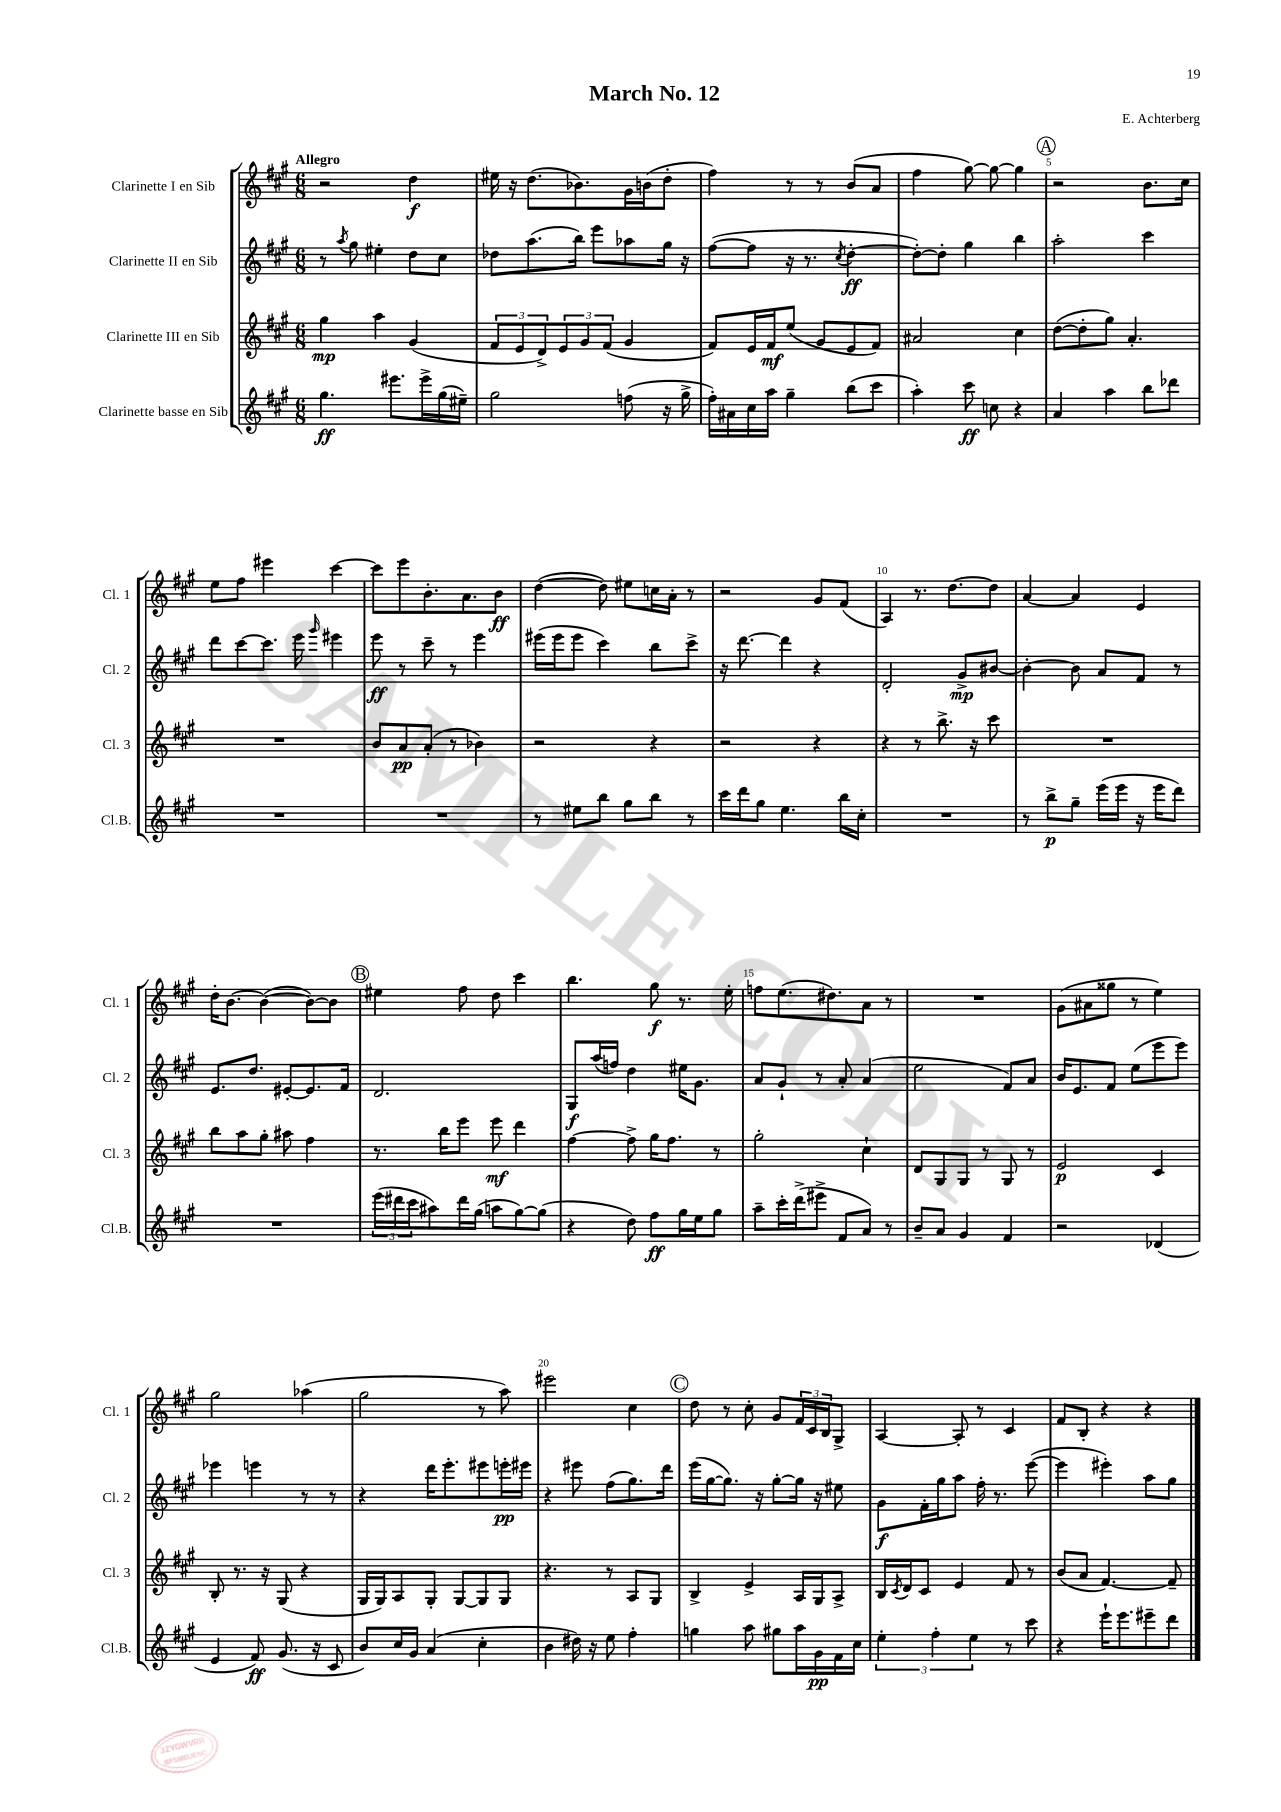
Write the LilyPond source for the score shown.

\header { title = "March No. 12" composer = "E. Achterberg" }
<<
\new StaffGroup <<
\new Staff = "s0" \with { instrumentName = "Clarinette I en Sib" shortInstrumentName = "Cl. 1" } {
    \clef treble \key a \major \numericTimeSignature \time 6/8 \tempo "Allegro"
    r2 d''4\f |
    eis''16 r16 d''8.( bes'8.) gis'16 b'16( d''8-. |
    fis''4) r8 r8 b'8( a'8 |
    fis''4 gis''8~) gis''8~ gis''4 |
    \mark \markup { \circle "A" } r2 b'8. cis''16 |
    e''8 fis''8 eis'''4 cis'''4~ |
    cis'''8 e'''8 b'8.-. a'8. b'8\ff |
    d''4~( d''8) eis''8 c''16 a'16-. r8 |
    r2 gis'8 fis'8( |
    a4) r8. d''8.~ d''8 |
    a'4~ a'4 e'4 |
    d''16-. b'8.~ b'4~( b'8~) b'8 |
    \mark \markup { \circle "B" } eis''4 fis''8 d''8 cis'''4 |
    b''4. gis''8\f r8. e''16-. |
    f''8 e''8.( dis''8.) a'8 r8 |
    R2. |
    gis'8( ais'8 gisis''8 r8 e''4) |
    gis''2 aes''4( |
    gis''2 r8 a''8) |
    eis'''2 cis''4 |
    \mark \markup { \circle "C" } d''8 r8 cis''8-. gis'8 \tuplet 3/2 { fis'16 cis'16 b16 } gis8-> |
    a4~ a8-. r8 cis'4 |
    fis'8 b8-. r4 r4 \bar "|." |
}
\new Staff = "s1" \with { instrumentName = "Clarinette II en Sib" shortInstrumentName = "Cl. 2" } {
    \clef treble \key a \major \numericTimeSignature \time 6/8
    r8 \acciaccatura { a''8 } gis''8 eis''4-. d''8 cis''8 |
    des''8 a''8.( b''16) e'''8 aes''8 gis''16 r16 |
    fis''8~( fis''8 r16 r8. \acciaccatura { cis''8 } d''4~-.\ff |
    d''8~-.) d''8-. gis''4 b''4 |
    \mark \markup { \circle "A" } a''2-. cis'''4 |
    d'''8 cis'''8~ cis'''8. e'''16 \grace { gis'''16 } eis'''4 |
    e'''8\ff r8 cis'''8-- r8 e'''4 |
    eis'''16( eis'''16 eis'''8 cis'''4) b''8 cis'''8-> |
    r16 d'''8.~ d'''4 r4 |
    d'2-. gis'8->\mp bis'8~ |
    bis'4~-. bis'8 a'8 fis'8 r8 |
    e'8. d''8. eis'8~-. eis'8. fis'16 |
    \mark \markup { \circle "B" } d'2. |
    gis8\f a''16( f''16) d''4 eis''16 gis'8. |
    a'8 gis'8-! r8 a'8-. a'4( |
    e''2 fis'8) a'8 |
    b'16 e'8. fis'8 e''8( e'''8 e'''8) |
    ees'''4 e'''4 r8 r8 |
    r4 d'''16 e'''8.-. eis'''8 e'''16-.\pp eis'''16 |
    r4 eis'''8 fis''8( gis''8.) d'''16 |
    \mark \markup { \circle "C" } e'''16( gis''16~ gis''8.) r16 gis''8~-. gis''16 r16 eis''8 |
    gis'8\f fis'16-. gis''16 a''8 fis''16-. r8. e'''8~( |
    e'''4 eis'''4-.) a''8 gis''8 \bar "|." |
}
\new Staff = "s2" \with { instrumentName = "Clarinette III en Sib" shortInstrumentName = "Cl. 3" } {
    \clef treble \key a \major \numericTimeSignature \time 6/8
    gis''4\mp a''4 gis'4( |
    \tuplet 3/2 { fis'8 e'8 d'8->) } \tuplet 3/2 { e'8 gis'8 fis'8( } gis'4 |
    fis'8) e'16 fis'16\mf e''8( gis'8 e'8 fis'8) |
    ais'2 cis''4 |
    \mark \markup { \circle "A" } d''8~( d''8-. gis''8) a'4.-. |
    R2. |
    b'8 a'8\pp a'8-.( r8 bes'4) |
    r2 r4 |
    r2 r4 |
    r4 r8 b''8.-> r16 cis'''8 |
    R2. |
    b''8 a''8 gis''8-. ais''8 fis''4 |
    \mark \markup { \circle "B" } r8. b''16 e'''8 e'''8\mf d'''4 |
    fis''4~ fis''8-> gis''16 fis''8. r8 |
    gis''2-. cis''4-! |
    d'8 gis8 gis8 r8 gis8 r8 |
    e'2\p cis'4 |
    b8-. r8. r16 gis8( r4 |
    gis16 gis16) a8 gis8-. gis8~ gis8 gis8 |
    r4. r8 a8 gis8 |
    \mark \markup { \circle "C" } b4-> e'4-> a16 gis16 a8-> |
    b16 \acciaccatura { cis'8 } d'16 cis'8 e'4 fis'8 r8 |
    b'8( a'8 fis'4.~) fis'8-- \bar "|." |
}
\new Staff = "s3" \with { instrumentName = "Clarinette basse en Sib" shortInstrumentName = "Cl.B." } {
    \clef treble \key a \major \numericTimeSignature \time 6/8
    gis''4.\ff eis'''8. eis'''16-> gis''16( eis''16--) |
    gis''2 f''8( r16 gis''16-> |
    fis''16-.) ais'16 cis''16 a''16 gis''4-- b''8( cis'''8 |
    a''4-.) cis'''8\ff c''8 r4 |
    \mark \markup { \circle "A" } a'4 a''4 b''8 des'''8 |
    R2. |
    R2. |
    r8 eis''8 b''8 gis''8 b''8 r8 |
    cis'''16 d'''16 gis''8 e''4. b''16 cis''16-. |
    R2. |
    r8 b''8->\p gis''8-- e'''16( e'''16 r16 e'''16 d'''8) |
    R2. |
    \mark \markup { \circle "B" } \tuplet 3/2 { e'''16( dis'''16 cis'''16 } ais''8) dis'''16 gis''16( a''8 gis''8~) gis''8( |
    r4 d''8) fis''8\ff gis''16 e''16 gis''8 |
    a''8-- cis'''16-. d'''16->( eis'''8-> fis'8 a'8) r8 |
    b'8-- a'8 gis'4 fis'4 |
    r2 des'4( |
    e'4 fis'8\ff) gis'8.( r16 cis'8 |
    b'8) cis''16 gis'16 a'4( cis''4-. |
    b'4 dis''16) r16 e''8 fis''4-. |
    \mark \markup { \circle "C" } g''4 a''8 gis''8 a''16 gis'16\pp fis'16 cis''16 |
    \tuplet 3/2 { e''4-. fis''4-. e''4 } r8 cis'''8 |
    r4 e'''16-! e'''8. eis'''8-- d'''8 \bar "|." |
}
>>
>>
\layout { \context { \Score \override BarNumber.break-visibility = ##(#f #t #t) barNumberVisibility = #(every-nth-bar-number-visible 5) } }
